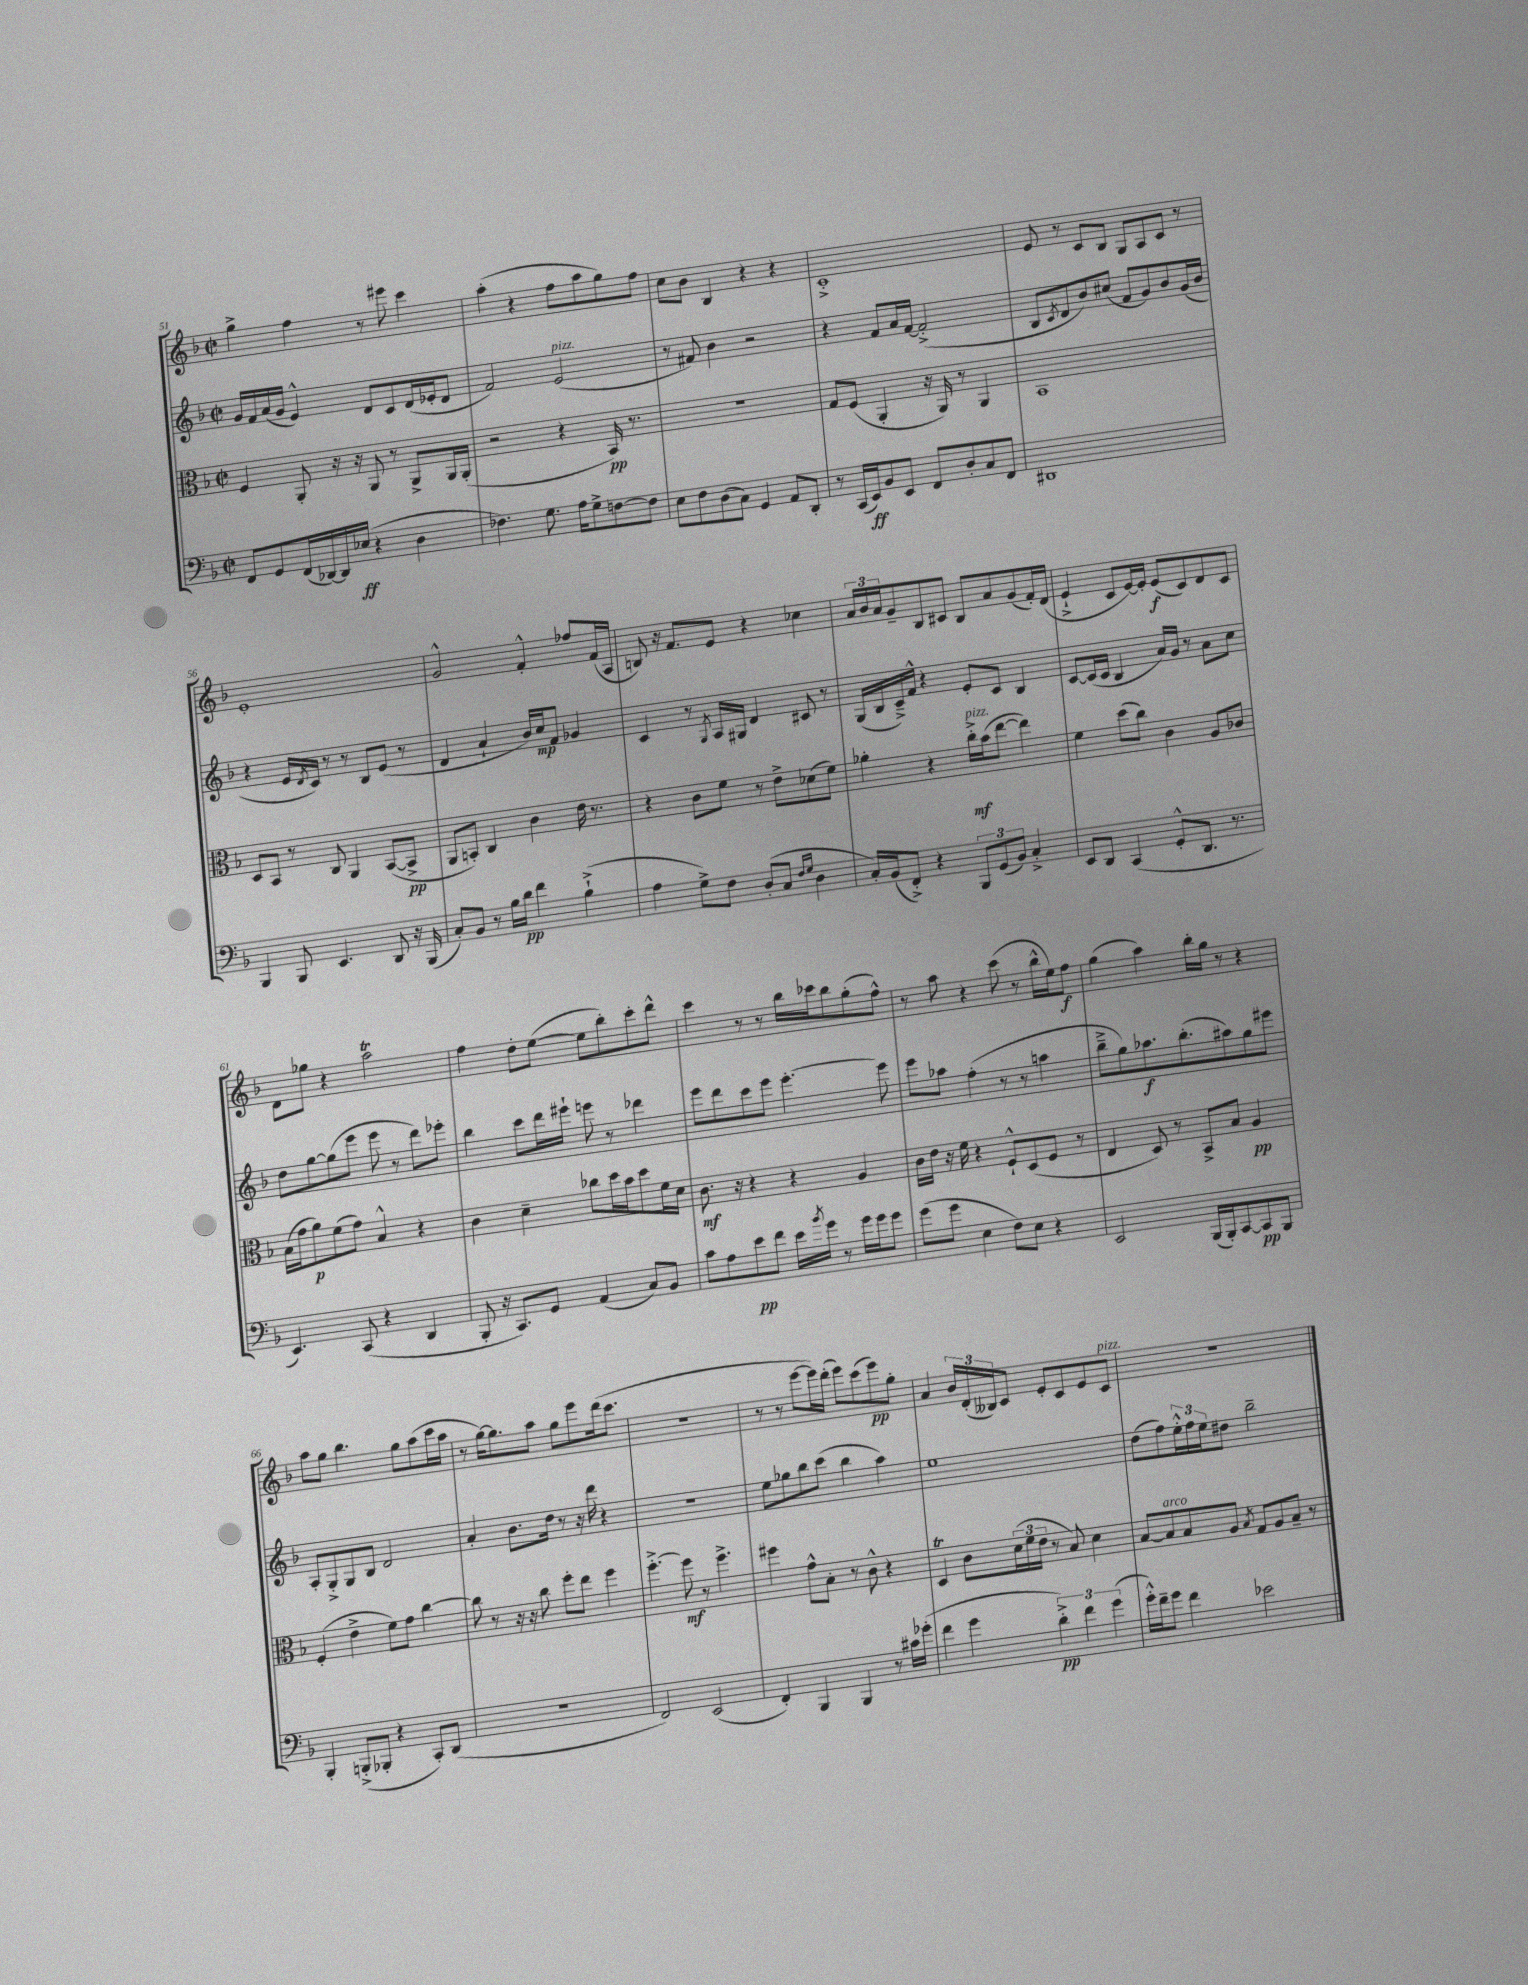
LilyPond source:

<<
\new StaffGroup <<
\new Staff = "s0" {
    \clef treble \key f \major \defaultTimeSignature \time 2/2
    g''4-> f''4 r8 eis'''8 c'''4 |
    a''4-.( r4 f''8 a''8 g''8) f''8 |
    c''8 bes'8 bes4 r4 r4 |
    c'1-.-> |
    e'8 r8 c'8 bes8 g8 a8 c'8 r8 |
    e'1-. |
    g'2-^ f'4-.-^ fes''8 f'16( a16 |
    b8) r16 f'8. e'8 r4 ces''4 |
    \tuplet 3/2 { a'16 bes'16 a'16 } g'8-- bes8 cis'8 bes8 a'8 g'8( f'16-.) d'16( |
    e'4-!-> c'8 e'16~) e'16-. e'8\f( c'8) d'8 c'8 |
    d'8 ges''8 r4 a''2\trill |
    f''4 d''8-. e''8~( e''8 bes''8-.) c'''8-. d'''8-^ |
    c'''4 r8 r8 bes''16 ces'''16 bes''8 g''8-.( f''8-^) |
    r8 a''8 r4 c'''8( r8 bes''16-^ e''16) f''8\f |
    g''4( a''4) bes''16-. g''16 r8 r4 |
    a''8 g''8 bes''4. g''8 a''8( c'''16 a''16 |
    r8 g''16~) g''8. a''8 g''8 e'''8 d'''16( c'''8. |
    R1 |
    r8 r8 e'''8~ e'''16) d'''16-.( e'''8) c'''8( e'''8\pp) g''8-. |
    a'4 \tuplet 3/2 { bes'16 d'16-.( beses16) } c'8 e'8-. c'8 e'8 c'8^\markup { \italic "pizz." } |
    r1 \bar "|." |
}
\new Staff = "s1" {
    \clef treble \key f \major \defaultTimeSignature \time 2/2
    g'16 f'16 a'16( g'16 e'4-^) d'8 c'8 d'16( ees'16-. d'8 |
    f'2) e'2^\markup { \italic "pizz." }( |
    r8 fis'8) bes'4 r2 |
    r4 f'8 a'16 f'16~ f'2-.->( |
    bes8 \acciaccatura { c'8 } d'8 bes'8) cis''8( f'8 g'8) bes'8 g'16( bes'16 |
    r4 e'16 \acciaccatura { d'8 } c'16) r8 r8 bes8 e'8( r8 |
    d'4 a'4-! bes'16) c''16\mp f'8 ges'4 |
    c'4 r8 \acciaccatura { g8 } a16 gis16 d'4 cis'8 r8 |
    g16( bes16 c'16--->) f'16-^ r4 e'8-. c'8 bes4 |
    c'8~ c'16( c'16 bes4 a'16) g'16 r8 a'8 c''8 |
    d''8 g''8~ g''8( e'''8 e'''8 r8 d'''8) ees'''8-. |
    bes''4 c'''8 d'''16 eis'''16-! e'''8 r8 des'''4 |
    e'''8 d'''8 c'''8 e'''8 e'''4.~-. e'''8 |
    e'''8 aes''8 f''4-.( r8 r8 a''4 |
    bes''8---> g''8) aes''8.\f bes''8.-.( ais''8) g''8 eis'''8 |
    a8-. g8-.-> g8 bes8 d'2 |
    a'4-. bes'8. d''16 r8 r16 d'''16 r4 |
    R1 |
    e''8 ges''8 bes''8 c'''8( bes''4 a''4) |
    e''1 |
    d''8( f''8) \tuplet 3/2 { e''16-.-^ f''16 e''16 } dis''8 bes''2-- \bar "|." |
}
\new Staff = "s2" {
    \clef alto \key f \major \defaultTimeSignature \time 2/2
    f4 a,8-. r16 r16 a,8 r8 a,8-> a,16 a,16-.( |
    r2 r4 bes,16\pp) r8. |
    R1 |
    g8 f8( a,4-. r16 a,16) r8 a,4 |
    bes,1 |
    d8 bes,8 r8 c8 a,4 bes,8~( bes,8->\pp |
    a,8 b,8-.) c4 c'4 e'16 r8. |
    r4 c'8 f'8 r8 e'8-> des'8( f'8) |
    aes'4-. r4 c''16-.->\mf^\markup { \italic "pizz." } bes'16( e''8~ e''4) |
    f'4 d''8( c''8) c'4 a8 ces'8 |
    bes16( g'16 a'8\p) f'8( g'8) bes4-^ r4 |
    c'4 d'4-- ces''8 d''16 bes'16 d''8 f'16 d'16 |
    c'8.\mf r16 r4 r4 a4 |
    c'16 e'16 r16 f'16 r4 f8-!-^ d8( f8 r8 |
    e4 d8) r8 bes,8-> bes8 a4\pp |
    f4-.( e'4-> f'8) g'8 c''4~ |
    c''8 r8 r16 r16 c''8 f''8-. e''8 f''4 |
    f''4.~-.-> f''8\mf r8 f''4.-> |
    fis''4 g'8-^ bes8-. r8 c'8-^ r4 |
    d4\trill c'8 \tuplet 3/2 { d'16( f'16 e'16 } r8 bes8) d'4 |
    bes8~ bes8^\markup { \italic "arco" } bes8 a8 \acciaccatura { bes8 } g8 a8 bes8-- r8 \bar "|." |
}
\new Staff = "s3" {
    \clef bass \key f \major \defaultTimeSignature \time 2/2
    f,8 g,8 f,16( des,16~) des,16 ees16\ff( r4 d4 |
    fes4.) g8. a16 g8-> f8~ f8 |
    e8 f8 d8( c8) g,4 a,8 d,8-. |
    r8 c,16( e,16\ff) bes,8 e,8 f,8 d8-. c8 f,8 |
    dis,1 |
    bes,,4 bes,,8 e,4. d,8 r16 bes,,16( |
    c8-.) bes,8 r8 bes16 d'16\pp f'4 bes4-!->( |
    a4 g8->) f8 d8-.( c8 \grace { f16 g16 } d4 |
    c16-.) bes,16( f,8-.->) r4 \tuplet 3/2 { bes,,8 g,8( bes,8) } c4-.-> |
    e,8 d,8 c,4( g,8-.-^ d,8. r8. |
    e,4.) c,8( r4 d,4 |
    bes,,8-. r16 c,8.) g,8 a,4( c8) bes,8 |
    c'8 a8 e'8\pp f'8 e'16 \acciaccatura { bes'8 } g'16 r8 g'16 g'16 g'8 |
    g'8( g'8 e4 f8) e8 r4 |
    e,2 bes,,16( bes,,16-.) c,8~ c,8\pp bes,,8 |
    bes,,4-. b,,8-.->( bes,,8-. r4 c,8-.) d,8( |
    R1 |
    f,2) e,2( |
    f,4-.) bes,,4 bes,,4 r8 cis'16 ges'16-.( |
    f'4 g'4 \tuplet 3/2 { d'4-.->\pp) f'4 g'4( } |
    g'16-.-^) f'16-- g'8 f'4 ees'2 \bar "|." |
}
>>
>>
\layout { \context { \Score currentBarNumber = #51 } }
